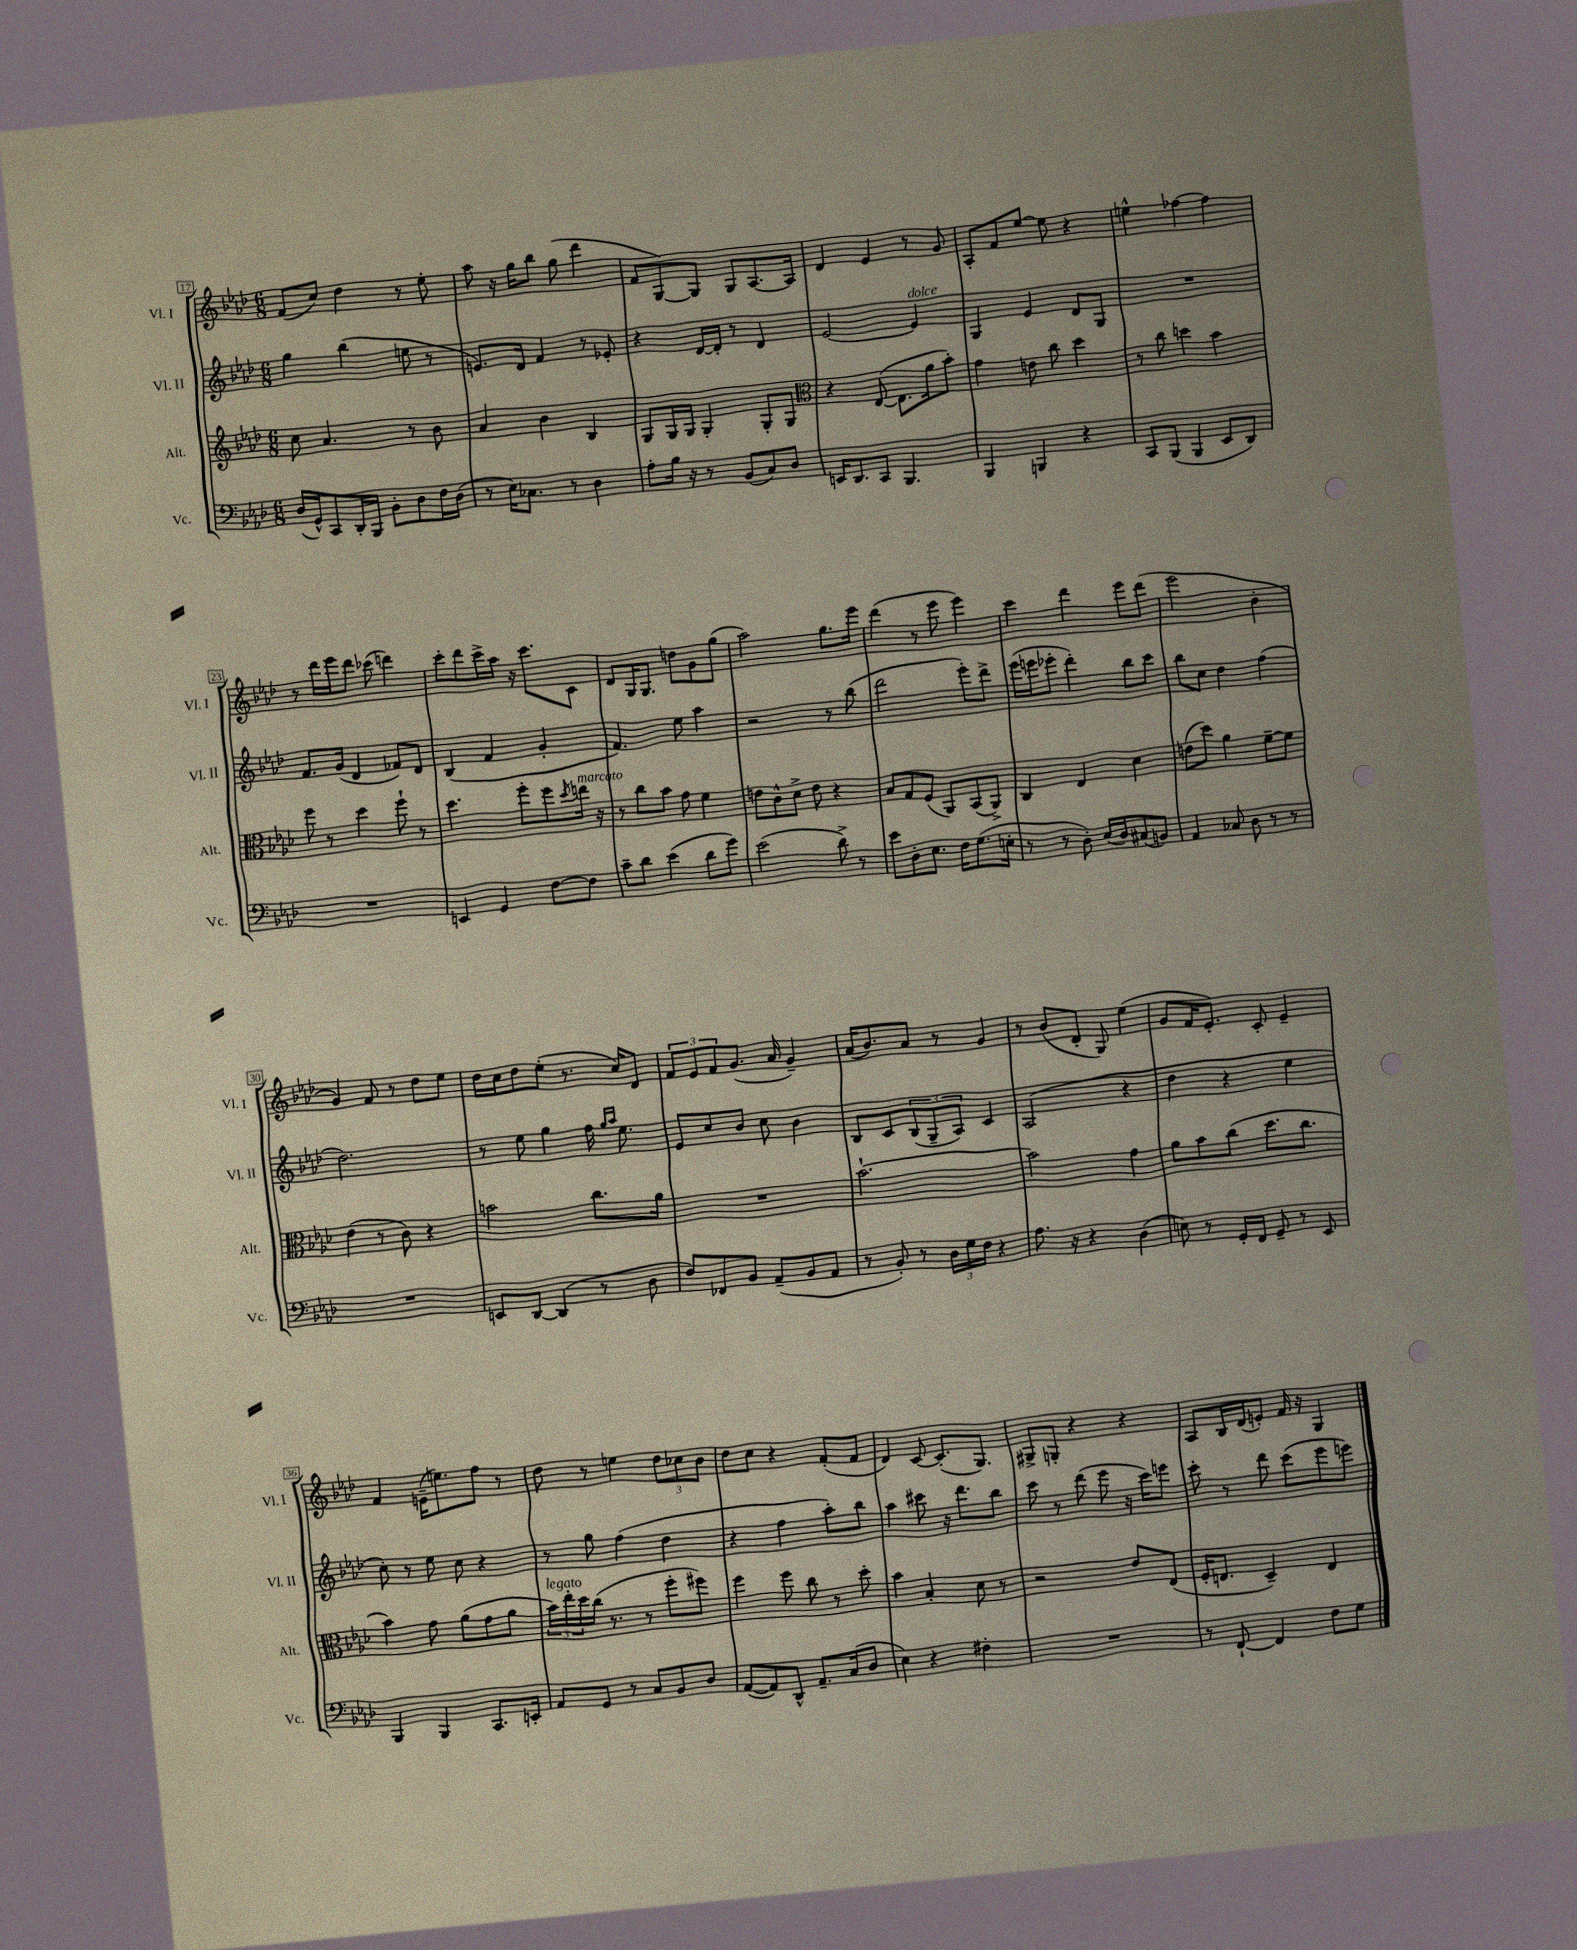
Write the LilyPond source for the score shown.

<<
\new StaffGroup <<
\new Staff = "s0" \with { instrumentName = "Vl. I" shortInstrumentName = "Vl. I" } {
    \clef treble \key aes \major \numericTimeSignature \time 6/8
    f'8( c''8) des''4 r8 ees''8-. |
    aes''8 r16 g''16 bes''8 g''8( des'''4 |
    f'8 g8~) g8 g8 aes8.~ aes16 |
    des'4 ees'4 r8 g'8 |
    aes8-. f'8 ees''8~ ees''8 r4 |
    e''4-^ fes''4~ fes''4 |
    r8 des'''16 ees'''16 des'''8 ces'''8( d'''4) |
    c'''8-. des'''8 c'''16-> aes''16 r16 c'''8. c'8 |
    des'8 g16 g8. d''8 g'8 g''8( |
    aes''2) g''8. ees'''16 |
    des'''4( r8 ees'''8 ees'''4) |
    c'''4 des'''4 ees'''8 des'''8( |
    ees'''2 bes'4-. |
    g'4) f'8 r8 des''8 ees''8 |
    des''16 c''16 des''8 ees''8-.( r8. c''16) des'8 |
    \tuplet 3/2 { f'8 ees'8 f'8 } g'8.( aes'16 g'4--) |
    aes'16( bes'8.) aes'8 r8 g'4 |
    r8 bes'8( des'8-. g8) ees''4( |
    g'8 f'16 ees'8.-.) c'8-. ees'4-- |
    f'4 e'16--( e''8.) f''8 r8 |
    des''8 r8 e''4 \tuplet 3/2 { des''8 ces''8 bes'8 } |
    des''8 c''8 r4 f'8-.( f'8 |
    des'4) c'8~ c'8.-.( g8.) |
    gis8-> g8-. r4 r4 |
    aes8 bes16 des'16( e'8-.) f'16 r16 g4 \bar "|." |
}
\new Staff = "s1" \with { instrumentName = "Vl. II" shortInstrumentName = "Vl. II" } {
    \clef treble \key aes \major \numericTimeSignature \time 6/8
    g''4 bes''4( e''8 r8 |
    e'8.) des'16 f'4 r8 ees'8-. |
    r4 des'16~ des'16-. r8 des'4 |
    ees'2~ ees'4^\markup { \italic "dolce" } |
    g4 ees'4 des'8 g8 |
    R2. |
    f'8. g'16( des'4 fes'8) des'8 |
    bes4( f'4 g'4-. |
    f'4.) ees''8 aes''4 |
    r2 r8 bes''8( |
    des'''2 ees'''8-.) des'''8-> |
    ees'''16( e'''16 ees'''8-. des'''4-.) bes''8 c'''8 |
    bes''8 c''8 des''4 f''4( |
    des''2.) |
    r8 ees''8 g''4 f''16 \grace { g''16 aes''16 } ees''8. |
    ees'8 c''8 bes'8 c''8 bes'4 |
    bes8 c'8 \tuplet 3/2 { bes8( g8-- aes8) } c'4 |
    aes2( r4 |
    des''4 r4 ees''4 |
    c''8-.) r8 ees''8 c''8 r4 |
    r8 g''8 f''4( des''4 |
    r4 f''4 aes''8-.) bes''8 |
    aes''4 cis'''8 r16 des'''8. bes''8 |
    c'''8 r8 des'''8( ees'''8 r16 c'''16) e'''8 |
    c'''8-. r8 des'''8 c'''8( ees'''8 e'''8) \bar "|." |
}
\new Staff = "s2" \with { instrumentName = "Alt." shortInstrumentName = "Alt." } {
    \clef treble \key aes \major \numericTimeSignature \time 6/8
    c''8 aes'4. r8 bes'8 |
    aes'4 bes'4 bes4 |
    g8 g16 g16 g4-. g8-. g8 |
    \clef alto r4 ees8~( ees8. aes'16 bes'8-.) |
    g'4 e'8 c''8 des''4 |
    r8 c''8 d''4 bes'4 |
    f''8 r8 des''4 f''8-! r8 |
    des''4. f''8-. f''8 \acciaccatura { des''8 } e''16^\markup { \italic "marcato" } r16 |
    r8 c''8 bes'8 g'8 f'4 |
    e'8 c'8-^ des'8-> e'8 r4 |
    bes8 g8 f8( aes,8) bes,8( aes,8->) |
    c4 ees4 des'4 |
    e'8( des''8) aes'4 f'8~-- f'8 |
    ees'4( r8 c'8) r4 |
    b'2 c''8. aes'16 |
    R2. |
    bes'2.~-! |
    bes'2 g'4 |
    aes'8 bes'8 c''8( des''8. c''8. |
    bes'4) g'8 aes'8( g'8 aes'8 |
    \tuplet 3/2 { bes'16^\markup { \italic "legato" }) ees''16-. des''16 } c''16( r8. r8 f''8-. fis''8) |
    f''4 f''8 c''8 r8 des''8-. |
    bes'4 bes4-. des'8 r8 |
    r2 ees'8 ees8( |
    f16-. e8. des4--) e4 \bar "|." |
}
\new Staff = "s3" \with { instrumentName = "Vc." shortInstrumentName = "Vc." } {
    \clef bass \key aes \major \numericTimeSignature \time 6/8
    des16( g,16-^) c,8 des,16-. bes,,16 bes,8-. des8 f16 des16( |
    r8 ees16) ces8. r8 des4 |
    aes8-. bes16 r16 r8 bes,8( c8) des8 |
    e,16 des,8. c,8 bes,,4. |
    bes,,4 b,,4 r4 |
    c,8 bes,,8( bes,,4 ees,8 des,8) |
    R2. |
    e,4 g,4 f8~ f8 |
    c'8-- des'8 ees'4( des'8 g'8) |
    ees'2( des'8->) r8 |
    ees'8 des8-. ees8. f16 g8.( e16-. |
    r8 r8 des8-.) ees16( des16) cis8( b,8) |
    aes,4 ces8 des8 r8 r8 |
    R2. |
    e,8 des,8~ des,4( r8 des8 |
    f8) fes,8 bes,8 aes,8--( bes,8 aes,8 |
    r8 bes,8-.) r8 \tuplet 3/2 { des16 g16 f16 } r4 |
    aes8. r16 r4 des4( |
    e8) r8 g,16-. f,16 g,8-- r8 ees,8 |
    bes,,4 bes,,4 c,8. e,16-. |
    aes,8 g,8 r8 c8 bes,8 des8 |
    aes,8~( aes,8) des,8-^ aes,8.-- c16( des8 |
    ees4) r4 fis4-. |
    R2. |
    r8 f,8~-! f,4 f8 g8 \bar "|." |
}
>>
>>
\layout { \context { \Score currentBarNumber = #17 \override BarNumber.stencil = #(make-stencil-boxer 0.1 0.3 ly:text-interface::print) } }
